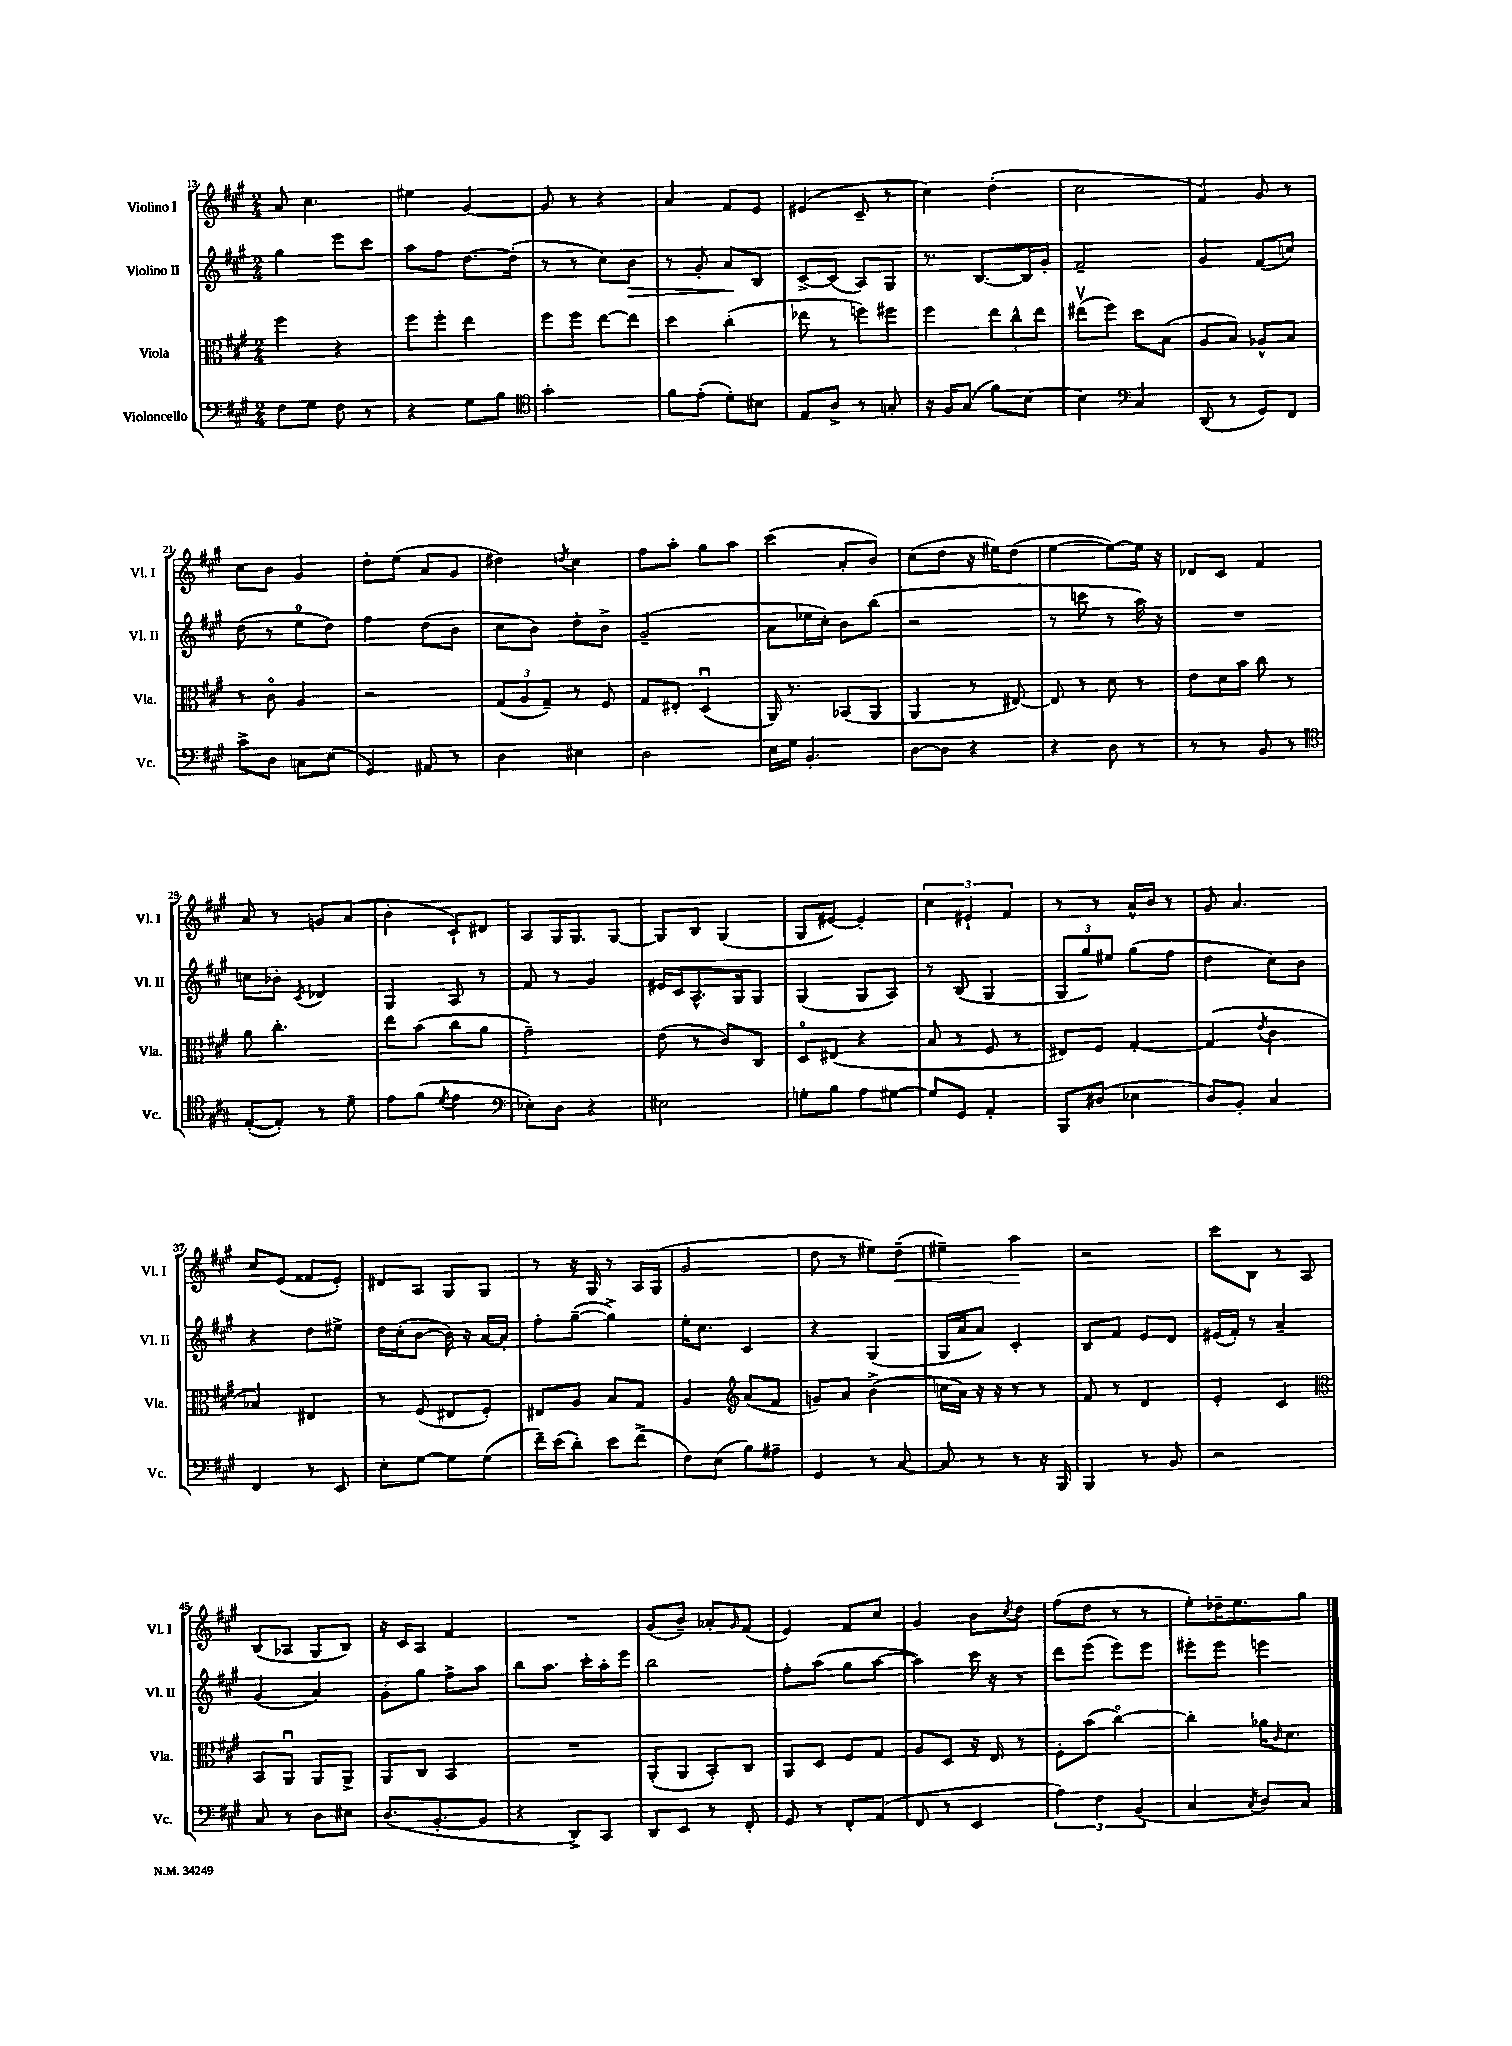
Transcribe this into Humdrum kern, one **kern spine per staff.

**kern	**kern	**kern	**kern
*staff4	*staff3	*staff2	*staff1
*clefF4	*clefC3	*clefG2	*clefG2
*k[f#c#g#]	*k[f#c#g#]	*k[f#c#g#]	*k[f#c#g#]
*M2/4	*M2/4	*M2/4	*M2/4
8F#	4ff#	4gg#	8a
8G#	.	.	4.cc#
8F#	4r	8eee	.
8r	.	8ccc#	.
=	=	=	=
4r	8ff#	8aa	4ee#
.	8ff#'	8ff#	.
8G#	4ee	[8.dd	[4g#
8B	.	.	.
.	.	(16dd']	.
=	=	=	=
*clefC4	*	*	*
2g#'	8ff#	8r	8g#]
.	8ff#	8r	8r
.	[8ee	8cc#)	4r
.	8ee]	8b	.
=	=	=	=
8f#	4dd	8r	4a
(8e'	.	8g#'	.
8d')	(4cc#'	8a	8f#
8B#	.	8B	8e
=	=	=	=
8E	8ee-	[8c#^	(4e#
8A^	8r	(8c#]	.
8r	8ff)	8A)	8c#~
8G'	8ff#	8G#	8r
=	=	=	=
16r	4ff#	8.r	4cc#)
16F#	.	.	.
(8G#	.	.	.
.	.	[8.B	.
8f#)	12ee	.	(4dd'
.	12cc#^^	.	.
[8B	.	16B]	.
.	12ee	.	.
.	.	16g#'	.
=	=	=	=
4B]	(8ee#v	2f#~	2cc#
.	8ff#)	.	.
*clefF4	*	*	*
4C#	8dd	.	.
.	(8B	.	.
=	=	=	=
(8DD	8A	4g#	4f#)
8r	8B)	.	.
8GG#)	8A-^^	(8f#	8g#
8FF#	8B	8cc)	8r
=	=	=	=
8c#^	8r	(8dd	8cc#
8D	8c#o	8r	8b
8C	4A	8ee	4g#
(8E	.	8dd)	.
=	=	=	=
4GG#)	2r	4ff#	8dd'
.	.	.	(8ee
8AA#	.	(8dd	8a
8r	.	8b	8g#
=	=	=	=
4D	(12G#	8cc#	4dd#)
.	12A	.	.
.	.	8b)	.
.	12G#~)	.	.
.	.	.	8qdd
4E#	8r	8dd'	4cc#
.	8F#	8b^	.
=	=	=	=
2D	8G#	(2g#~	8ff#
.	8E#'	.	8aa'
.	(4Du	.	8gg#
.	.	.	8aa
=	=	=	=
16E	16AA)	8a	(4ccc#
16G#	8.r	.	.
4.BB'	.	16ee-	.
.	.	16cc#')	.
.	(8BB-	8b	8a'
.	8AA	(8bb	8b)
=	=	=	=
[8D	4AA	2r	(8cc#
8D]	.	.	8dd
4r	8r	.	16r
.	.	.	16ee#)
.	[8E#)	.	(8dd
=	=	=	=
4r	8E#]	8r	[4ee
.	8r	8ccc	.
8D	8d	8r	8ee_)
8r	8r	16aa)	16ee]
.	.	16r	16r
=	=	=	=
8r	8e	2r	8d-
8r	16d	.	8c#
.	16b	.	.
8BB	8cc#	.	4f#
8r	8r	.	.
=	=	=	=
*clefC4	*	*	*
([8E'	8a	8cc	8a
8E'])	4.cc#'	8b-'	8r
.	.	8qc#	.
8r	.	4d-	8g
8d~	.	.	(8a
=	=	=	=
8e	8ee	4G#	4b'
(8f#	(8b	.	.
8qd	.	.	.
4e	8cc#	8A	8c#`)
.	8a	8r	8d#
=	=	=	=
*clefF4	*	*	*
8E-')	2g#~)	8f#	8A
8D	.	8r	16G#
.	.	.	8.G#
4r	.	4g#	.
.	.	.	[8G#
=	=	=	=
2E#	(8e	16e#	8G#]
.	.	16c#	.
.	8r	8.A^^	8B
.	8c#)	.	(4G#
.	.	16G#	.
.	8C#	8G#	.
=	=	=	=
8G'	8Do	(4G#	8G#
8B	(8E#	.	[8e#)
8A	4r	8G#	4e#']
[8G#	.	8A)	.
=	=	=	=
8G#]	8B	8r	6cc#
8GG#	8r	(8B	.
.	.	.	6e#`
4AA'	8F#	4G#	.
.	.	.	6f#
.	8r	.	.
=	=	=	=
8BBB	8E#)	12G#	8r
.	.	12gg#)	.
(8D#	8F#	.	8r
.	.	12ee#	.
4E-	[4G#'	(8gg#	16a^^
.	.	.	16b
.	.	8ff#	8r
=	=	=	=
8D)	(4G#]	4dd	8g#
8BB'	.	.	4.a
.	8qe	.	.
4C#	4c#	8cc#)	.
.	.	8b	.
=	=	=	=
4FF#	4B-)	4r	8cc#
.	.	.	(8e
8r	4E#	8dd	8f##
8EE	.	8ee#^	8e')
=	=	=	=
8E'	8r	16dd	8d#
.	.	(16cc#'	.
[8G#	(8F#	[8b	8A
8G#]	8E#	16b])	8G#
.	.	16r	.
(8G#	8F#')	[16a	8G#
.	.	16a']	.
=	=	=	=
16f#~)	8E#	8ff#'	8r
(16e	.	.	.
8d')	8A	([8gg#~	16r
.	.	.	16G#
8e	8B	4gg#^])	8r
(8f#^	8G#	.	16A
.	.	.	(16G#
=	=	=	=
8F#)	4A	16ee'	2g#
.	.	8.cc#	.
(8E	.	.	.
*	*clefG2	*	*
8B)	(8a	4c#	.
8A#~	8f#	.	.
=	=	=	=
4GG#	8g)	4r	8dd
.	8a	.	8r
8r	(4b^	(4G#	8ee#)
[8C#	.	.	(8dd~
=	=	=	=
8C#]	16cc	16G#	4ee#~)
.	16a)	16a	.
8r	16r	8a)	.
.	16r	.	.
8r	8r	4c#'	4aa
16r	8r	.	.
16BBB	.	.	.
=	=	=	=
4BBB	8f#	8B	2r
.	8r	8f#	.
8r	4d	8e	.
8BB	.	8d	.
=	=	=	=
2r	4e'	(16e#	8ccc#
.	.	16f#')	.
.	.	8r	8B
.	4c#	4a~	8r
.	.	.	8A
=	=	=	=
*	*clefC3	*	*
8C#	8BB	(4g#	(8B
8r	8AAu	.	8A-
8D	8AA	4a)	8G#
8E#	8AA^	.	8B)
=	=	=	=
(8.D	8AA	8g#'	16r
.	.	.	16c#
.	8C#	8gg#	8A
[8.BB'	.	.	.
.	4BB	8ff#^	4f#
8BB]	.	8aa	.
=	=	=	=
4r	2r	8bb	2r
.	.	8.aa	.
8DD^)	.	.	.
.	.	16ccc#'	.
8CC#	.	16aa'	.
.	.	16eee	.
=	=	=	=
8DD	(8AA'	2bb	(8g#
8EE	8AA	.	8b~)
8r	8BB')	.	8a-'
.	.	.	16qqg#
8FF#'	8C#	.	(8f#
=	=	=	=
8GG#	8AA	8ff#'	4e)
8r	8D	(8aa	.
8FF#'	8F#	8gg#	8f#
(8AA	8G#	[8aa	8cc#
=	=	=	=
8FF#	8A	4aa])	4g#
8r	8D	.	.
4EE	16r	16ccc#	8b
.	16E	16r	.
.	.	.	8qcc#
.	8r	8r	8dd
=	=	=	=
6A)	8F#'	8ddd	(8ff#
.	(8b	(8eee	8dd
6F#	.	.	.
.	[4cc#o)	8eee)	8r
(6BB	.	.	.
.	.	8eee	8r
=	=	=	=
4C#	4cc#']	8eee#'	8ee')
.	.	8eee#	16dd-~
.	.	.	8.ee
8qC#	.	.	.
8D)	16a-	4eee	.
.	16qqc#	.	.
.	8.d	.	.
8C#	.	.	8gg#
==	==	==	==
*-	*-	*-	*-
